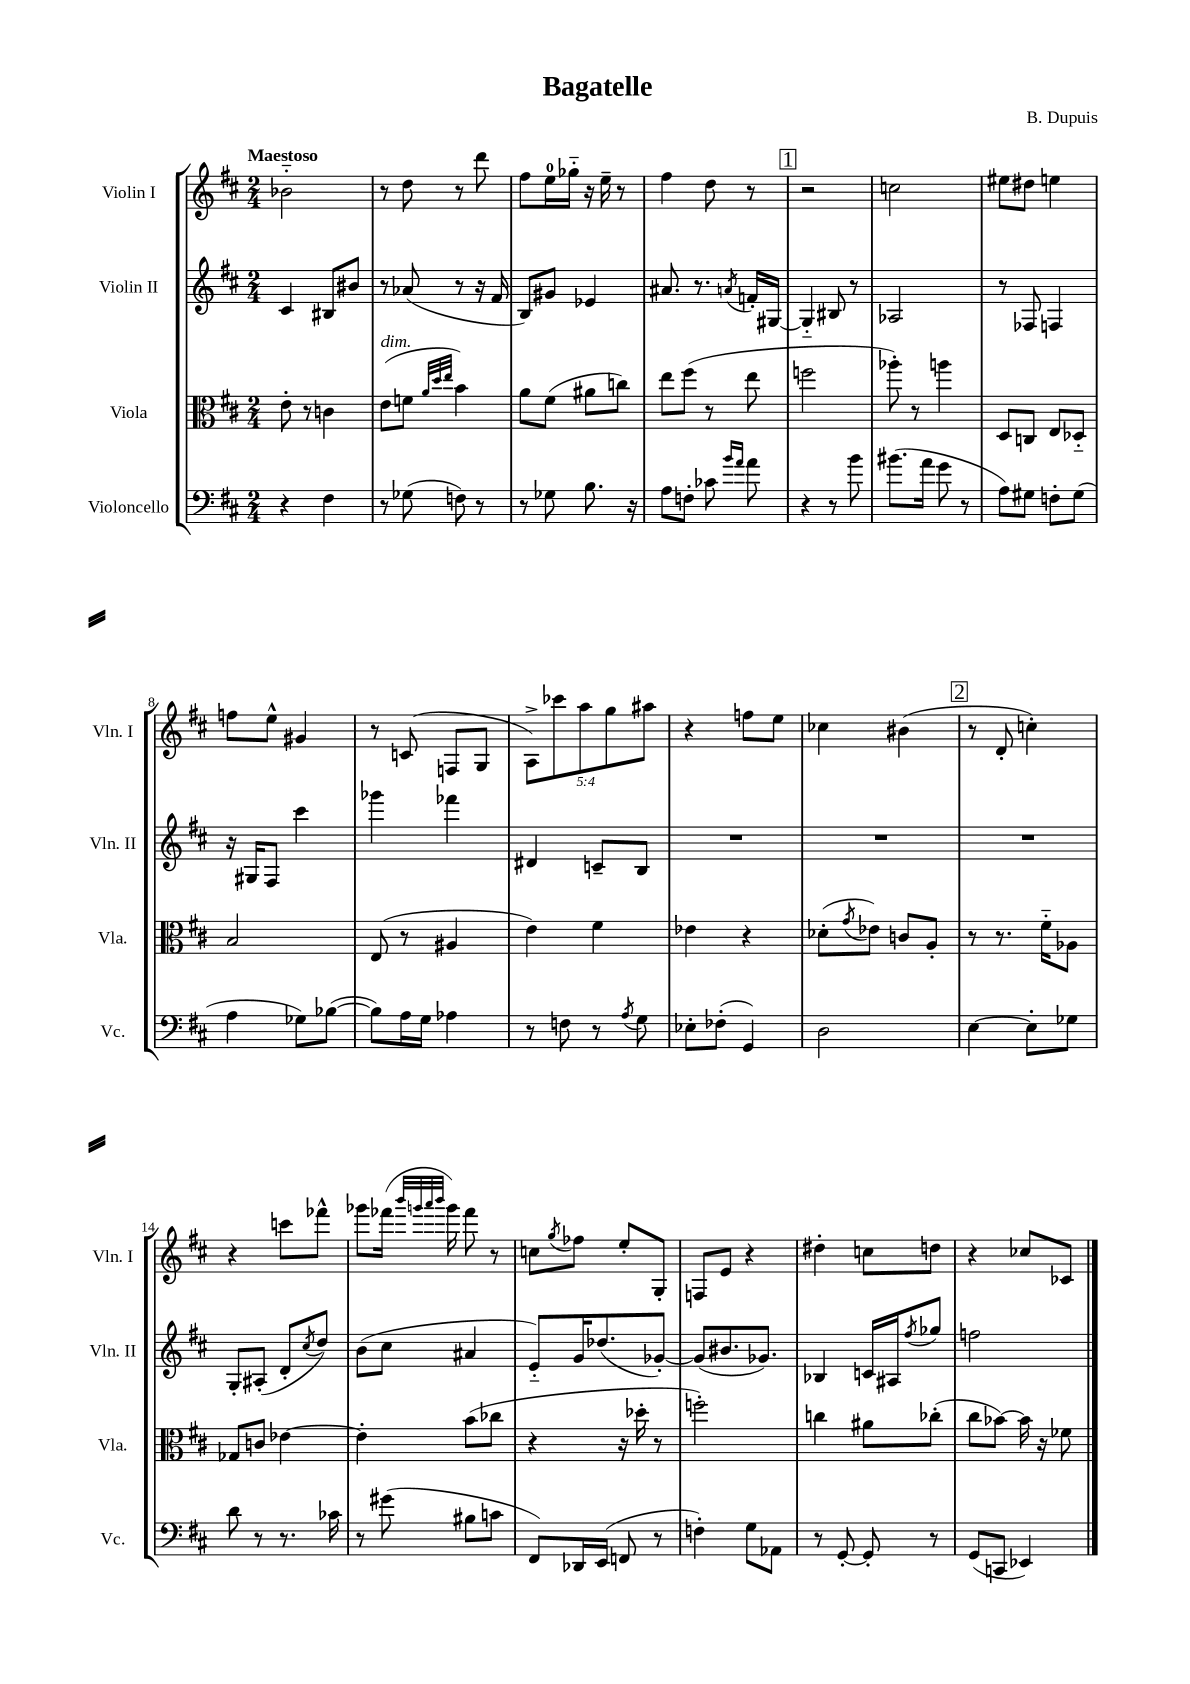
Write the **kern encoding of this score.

**kern	**kern	**kern	**kern
*staff4	*staff3	*staff2	*staff1
*clefF4	*clefC3	*clefG2	*clefG2
*k[f#c#]	*k[f#c#]	*k[f#c#]	*k[f#c#]
*M2/4	*M2/4	*M2/4	*M2/4
4r	8e'\	4c#/	2b-'~\
.	8r	.	.
4F#\	4c\	8B#/L	.
.	.	8b#/J	.
=	=	=	=
8r	(8e\L	8r	8r
(8G-\	8f\J	(8a-/	8dd\
.	32qqa/LLL	.	.
.	32qqdd/	.	.
.	32qqee/JJJ	.	.
8F\)	4b\)	8r	8r
8r	.	16r	8ddd\
.	.	16f#/	.
=	=	=	=
8r	8a\L	8B/L)	8ff#\L
8G-\	(8f#\J	8g#/J	16ee\L
.	.	.	16gg-'~\JJ
8.B\	8a#\L	4e-/	16r
.	.	.	16ee~\
.	8cc\J)	.	8r
16r	.	.	.
=	=	=	=
8A\L	8ee\L	8.a#/	4ff#\
8F'\J	(8ff#\J	.	.
.	.	8.r	.
8c-\	8r	.	8dd\
16qqb/LL	.	.	.
16qqa/JJ	.	8qa/	.
8a\	8ee\	16f'/LL	8r
.	.	[16G#/JJ	.
=	=	=	=
4r	2ff\	4G#'~/]	2r
8r	.	8B#/	.
8b\	.	8r	.
=	=	=	=
(8.b#\L	8aa-'\)	2A-/	2cc\
.	8r	.	.
16a\Jk	.	.	.
8g\	4aa\	.	.
8r	.	.	.
=	=	=	=
8A\L)	8D/L	8r	8ee#\L
8G#\J	8C/J	8F-/	8dd#\J
8F'\L	8E/L	4F/	4ee\
(8G#\J	8D-'~/J	.	.
=	=	=	=
4A\	2B/	16r	8ff\L
.	.	16G#/LK	.
.	.	8F#/J	8ee^^\J
8G-\L)	.	4ccc#\	4g#/
([8B-\J	.	.	.
=	=	=	=
8B-\]L)	(8E/	4ggg-\	8r
16A\L	8r	.	(8c/
16G\JJ	.	.	.
4A-\	4A#/	4fff-\	8F/L
.	.	.	8G/J
=	=	=	=
8r	4e\)	4d#/	10A^\L)
.	.	.	10ccc-\
8F\	.	.	.
.	.	.	10aa\
8r	4f#\	8c~/L	.
.	.	.	10gg\
8qA/	.	.	.
8G\	.	8B/J	.
.	.	.	10aa#\J
=	=	=	=
8E-'\L	4e-\	2r	4r
(8F-'\J	.	.	.
4GG/)	4r	.	8ff\L
.	.	.	8ee\J
=	=	=	=
2D\	(8d-'\L	2r	4cc-\
.	8qg/	.	.
.	8e-\J)	.	.
.	8c/L	.	(4b#\
.	8A'/J	.	.
=	=	=	=
[4E\	8r	2r	8r
.	8.r	.	8d'/
8E'\]L	.	.	4cc'\)
.	16f#'~\LK	.	.
8G-\J	8A-\J	.	.
=	=	=	=
8d\	8G-/L	8G'/L	4r
8r	8c/J	(8A#'/J	.
8.r	[4e-\	8d'/L	8ccc\L
.	.	8qcc#/	.
.	.	8dd/J)	8fff-^^\J
16c-\	.	.	.
=	=	=	=
8r	4e-'\]	(8b\L	8ggg-\L
(8g#\	.	8cc#\J	(16fff-\Jk
.	.	.	32qqbbb/LLL
.	.	.	32qqggg/
.	.	.	32qqaaa/
.	.	.	32qqbbb/JJJ
.	.	.	16ggg\)
8B#\L	(8b\L	4a#/	8fff-\
8c\J	8cc-\J	.	8r
=	=	=	=
8FF#/L)	4r	8e'~/L)	8cc\L
.	.	.	8qgg/
16DD-/L	.	16g/K	8ff-\J
(16EE/JJ	.	(8.dd-/	.
8FF/	16r	.	8ee'/L
.	16dd-'\	.	.
8r	8r	[8g-'/J)	8G'/J
=	=	=	=
4F'\)	2ff'\)	(8g-/]L	8F/L
.	.	8.b#/	8e/J
8G\L	.	.	4r
.	.	8.g-/J)	.
8AA-\J	.	.	.
=	=	=	=
8r	4cc\	4B-/	4dd#'\
[8GG'/	.	.	.
8GG'/]	8a#\L	16c/LL	8cc\L
.	.	16A#/J	.
.	.	8qff#/	.
8r	(8cc-'\J	8gg-/J	8dd\J
=	=	=	=
(8GG/L	8cc#\L	2ff\	4r
8CC/J	[8b-\J)	.	.
4EE-/)	16b-\]	.	8cc-/L
.	16r	.	.
.	8f-\	.	8c-/J
==	==	==	==
*-	*-	*-	*-
